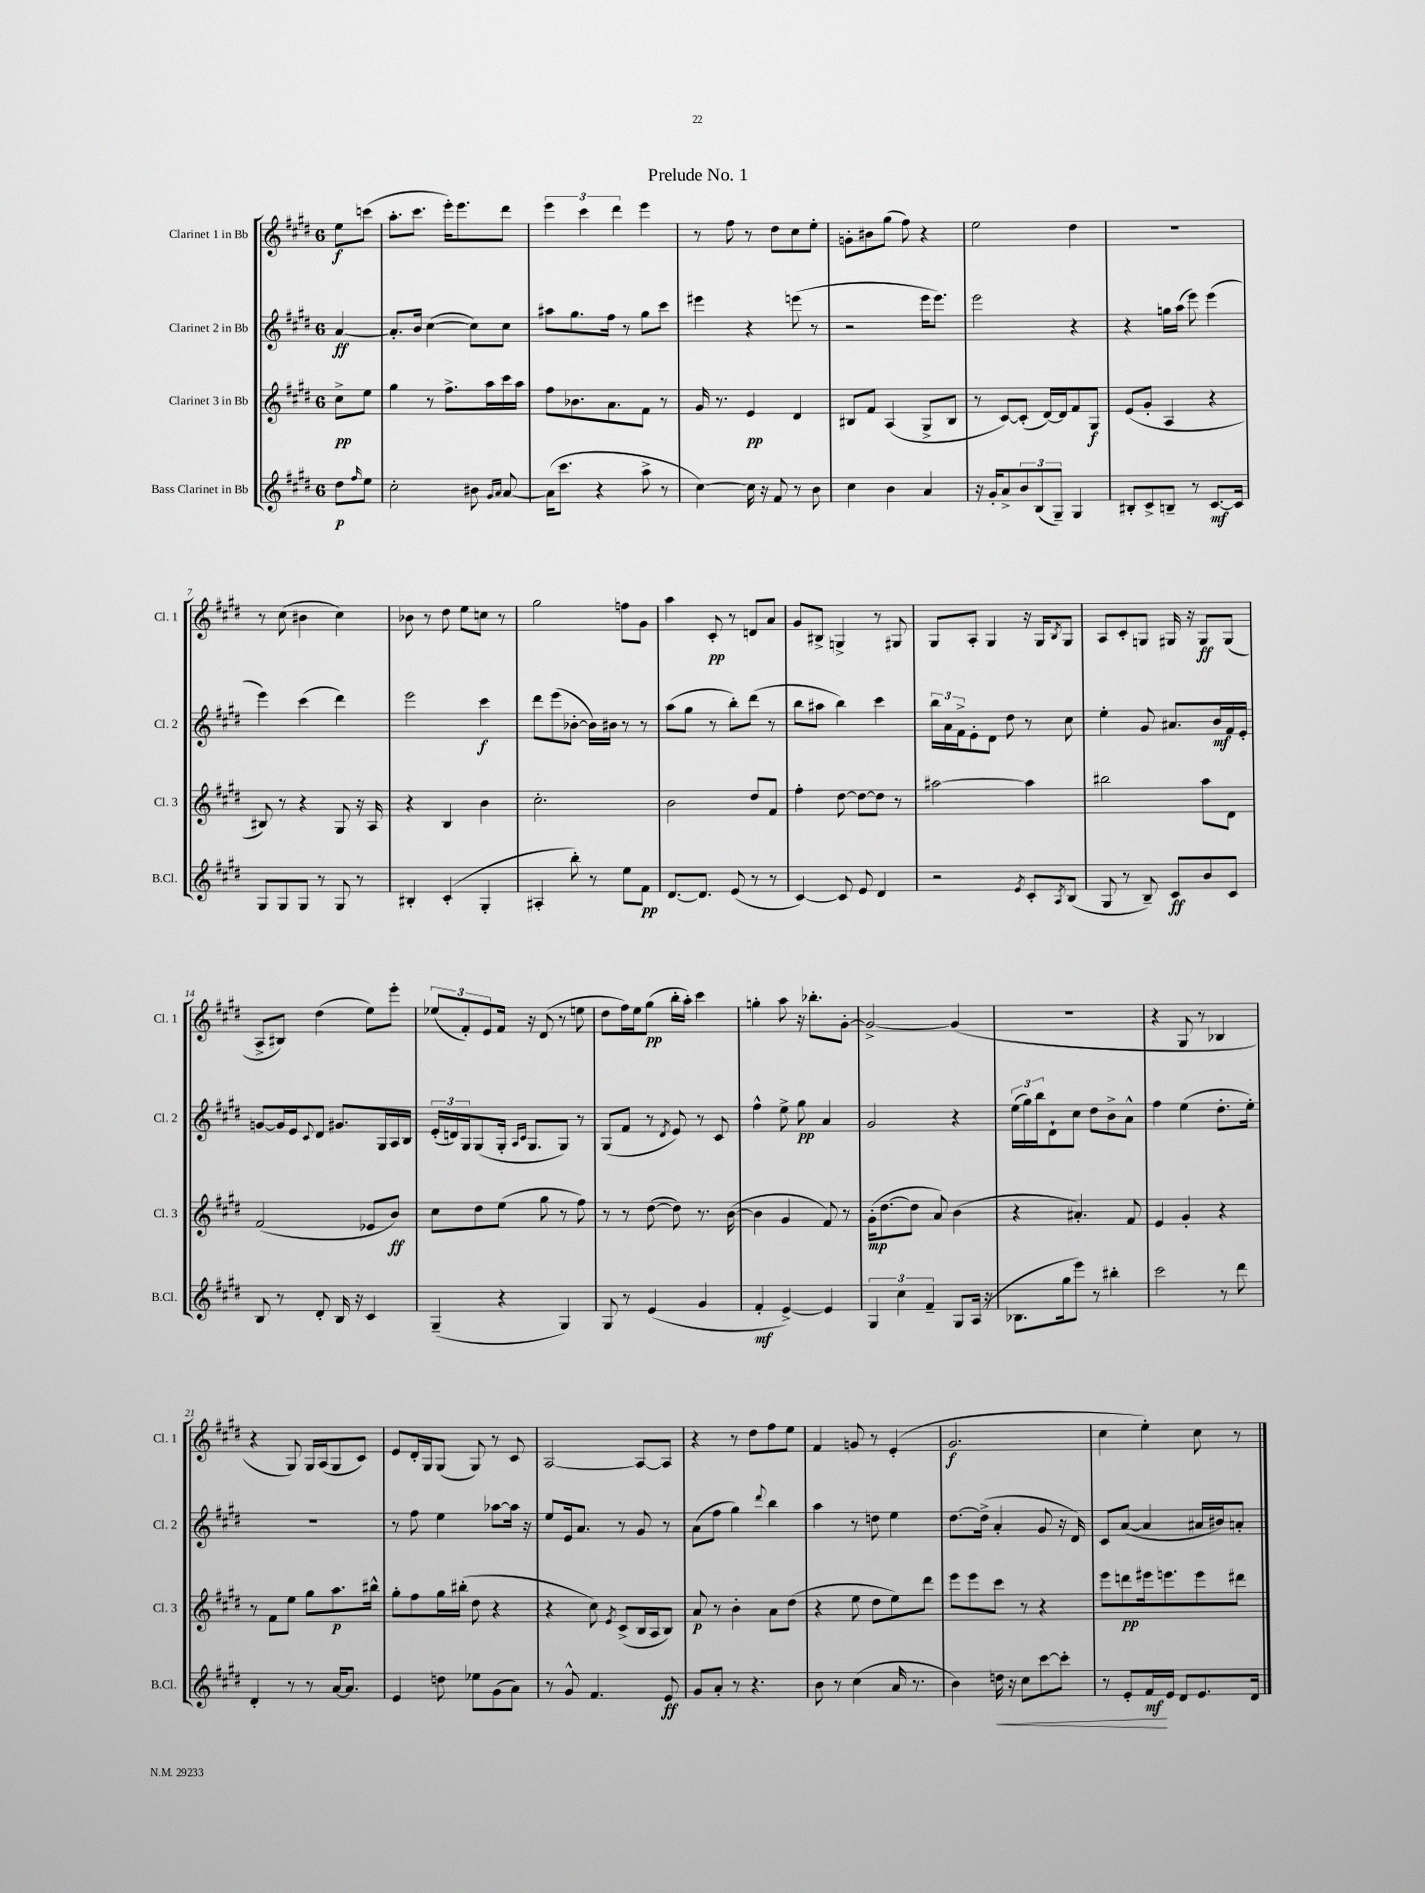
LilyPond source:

\header { title = "Prelude No. 1" }
<<
\new StaffGroup <<
\new Staff = "s0" \with { instrumentName = "Clarinet 1 in Bb" shortInstrumentName = "Cl. 1" } {
    \clef treble \key e \major \once \override Staff.TimeSignature.style = #'single-digit \time 6/8 \partial 4
    e''8\f c'''8( |
    a''8.-. cis'''8. e'''16-.) e'''8. dis'''8 |
    \tuplet 3/2 { e'''4 cis'''4 dis'''4 } e'''4 |
    r8 fis''8 r8 dis''8 cis''8 e''8-. |
    g'8-. bis'8 gis''8( fis''8) r4 |
    e''2 dis''4 |
    R2. |
    r8 cis''8( bis'4 cis''4) |
    bes'8 r8 dis''8 e''8 c''8 r8 |
    gis''2 f''8 gis'8 |
    a''4 cis'8-.\pp r8 d'8 a'8 |
    gis'8 bis8-> g4-> r8 gis8 |
    gis8 a8-. gis4 r16 gis16 \acciaccatura { b8 } gis8 |
    a8 cis'8-. g8 gis16 r16 gis8\ff gis8( |
    a8-> bis8) dis''4( e''8) e'''8-. |
    \tuplet 3/2 { ees''8( fis'8-.) e'8 } fis'16 r16 dis'8( r8 e''8 |
    dis''8 fis''16) e''16 gis''8\pp( b''16-. a''16-.) cis'''4 |
    g''4-. a''8 r16 bes''8.-. gis'8~-. |
    gis'2~-> gis'4( |
    R2. |
    r4 gis8 r8 bes4 |
    r4 gis8) gis16 a16( gis8 cis'8) |
    e'8 dis'16-. gis16 gis8( gis8) r8 cis'8 |
    a2~ a8~ a8 |
    r4 r8 dis''8 fis''8 e''8 |
    fis'4 g'8 r8 e'4-.( |
    gis'2.\f |
    cis''4 e''4-.) cis''8 r8 \bar "|." |
}
\new Staff = "s1" \with { instrumentName = "Clarinet 2 in Bb" shortInstrumentName = "Cl. 2" } {
    \clef treble \key e \major \once \override Staff.TimeSignature.style = #'single-digit \time 6/8 \partial 4
    a'4~\ff |
    a'8.-. b'16 cis''4~( cis''8) cis''8 |
    ais''8 gis''8. fis''16 r8 gis''8 cis'''8 |
    eis'''4 r4 e'''8( r8 |
    r2 e'''16 e'''8.) |
    e'''2 r4 |
    r4 g''16 a''16( e'''8) e'''4( |
    e'''4) cis'''4( dis'''4) |
    e'''2 cis'''4\f |
    dis'''8 e'''8( bes'8~-. bes'16) bis'16 r8 r8 |
    a''8( gis''8 r8 b''8-.) dis'''8( r8 |
    b''8 ais''8 b''4) cis'''4 |
    \tuplet 3/2 { b''16 a'16 fis'16-> } e'8-. dis'8 dis''8 r8 cis''8 |
    e''4-. gis'8 ais'8. b'16\mf fis'16 e'16-. |
    g'8~ g'16 e'16 \appoggiatura { cis'8 } dis'8 gis'8. gis16 a16 b16 |
    \tuplet 3/2 { e'16-.( d'16) gis16 } gis8( gis16-. \grace { a16 cis'16 } gis8. gis8) r8 |
    gis8( fis'8 r8 \acciaccatura { dis'8 } e'8) r8 cis'8 |
    fis''4-^ e''8-> gis''8\pp a'4 |
    gis'2 r4 |
    \tuplet 3/2 { e''16( gis''16) b''16 } dis'8-! cis''8 dis''8 b'8-> a'8-^ |
    fis''4 e''4( dis''8.-. e''16-.) |
    R2. |
    r8 fis''8 e''4 aes''8~ aes''16 r16 |
    e''8 e'16 a'8. r8 gis'8 r8 |
    a'8( fis''8 gis''4) \appoggiatura { dis'''8 } b''4 |
    a''4 r8 d''8 e''4 |
    dis''8.~ dis''16->( a'4-. gis'8 r16 dis'16) |
    cis'8 a'8~( a'4 ais'16 bis'16) a'8-. \bar "|." |
}
\new Staff = "s2" \with { instrumentName = "Clarinet 3 in Bb" shortInstrumentName = "Cl. 3" } {
    \clef treble \key e \major \once \override Staff.TimeSignature.style = #'single-digit \time 6/8 \partial 4
    cis''8->\pp e''8 |
    gis''4 r8 fis''8.-> a''16 cis'''16 a''16 |
    fis''8 bes'8. a'8. fis'8 r8 |
    gis'16 r8. e'4\pp dis'4 |
    bis8 fis'8 a4( gis8-> bis8 |
    r8 cis'8~) cis'8-.( dis'16~) dis'16 fis'8 gis8\f |
    e'8( gis'8-. a4 r4 |
    bis8) r8 r4 gis8 r16 a16 |
    r4 b4 b'4 |
    cis''2.-. |
    b'2 dis''8 fis'8 |
    fis''4-. dis''8~ dis''8~ dis''8 r8 |
    ais''2~ ais''4 |
    bis''2 a''8 dis'8 |
    fis'2( ees'8 b'8\ff) |
    cis''8 dis''8 e''8( gis''8 r8 fis''8) |
    r8 r8 dis''8~( dis''8) r8. b'16~( |
    b'4 gis'4 fis'8) r8 |
    gis'16-.\mp( dis''8.~ dis''8 a'8) b'4( |
    r4 ais'4.-.) fis'8 |
    e'4 gis'4-. r4 |
    r8 fis'8 e''8 gis''8 a''8.\p bis''16-^ |
    gis''8-. fis''8 gis''16 bis''16-.( dis''8 r4 |
    r4 cis''8) \acciaccatura { e'8 } cis'8->( b16 a16 b8) |
    a'8\p r8 b'4-. a'8 dis''8( |
    r4 e''8 dis''8 e''8) dis'''8 |
    e'''8 e'''8 cis'''8 r8 r4 |
    e'''8 d'''8\pp eis'''16 e'''8. e'''8 dis'''8 \bar "|." |
}
\new Staff = "s3" \with { instrumentName = "Bass Clarinet in Bb" shortInstrumentName = "B.Cl." } {
    \clef treble \key e \major \once \override Staff.TimeSignature.style = #'single-digit \time 6/8 \partial 4
    dis''8\p \grace { fis''16 } e''8 |
    cis''2-. bis'8 \grace { gis'16 a'16 } a'8~ |
    a'16( cis'''8. r4 a''8-> r8 |
    cis''4~) cis''16 r16 fis'8 r8 b'8 |
    cis''4 b'4 a'4 |
    r16 gis'16-. a'8-> \tuplet 3/2 { b'8 b8( gis8--) } gis4 |
    bis8-. cis'8-> b8-- r8 cis'8.~\mf cis'16 |
    gis8 gis8 gis8 r8 gis8 r8 |
    bis4-. cis'4-.( gis4-. |
    ais4-. b''8-.) r8 e''8 fis'8\pp |
    dis'8.~ dis'8. e'8( r8 r8 |
    cis'4~) cis'8 e'8 dis'4 |
    r2 \acciaccatura { e'8 } cis'8-. \acciaccatura { a8 } b8( |
    gis8 r8 b8--) cis'8\ff b'8 cis'8 |
    b8 r8 dis'8-. b16 r16 cis'4 |
    gis4--( r4 gis4) |
    gis8 r8 e'4( gis'4 |
    fis'4-.\mf e'4~->) e'4 |
    \tuplet 3/2 { gis4 cis''4 fis'4-- } gis8 a16( r16 |
    bes8. gis''16 e'''8) r8 bis''4-. |
    cis'''2 r8 dis'''8 |
    dis'4-. r8 r8 a'16~ a'8. |
    e'4 d''8 ees''8 gis'8( a'8) |
    r8 gis'8-^ fis'4. e'8\ff |
    gis'8 a'8-. r8 r4. |
    b'8 r8 cis''4( a'16 r8. |
    b'4) d''16\< r16 cis''8 cis'''8~ cis'''8-. |
    r8 e'8-. fis'16\mf\! e'16 dis'8 e'8. dis'16 \bar "|." |
}
>>
>>
